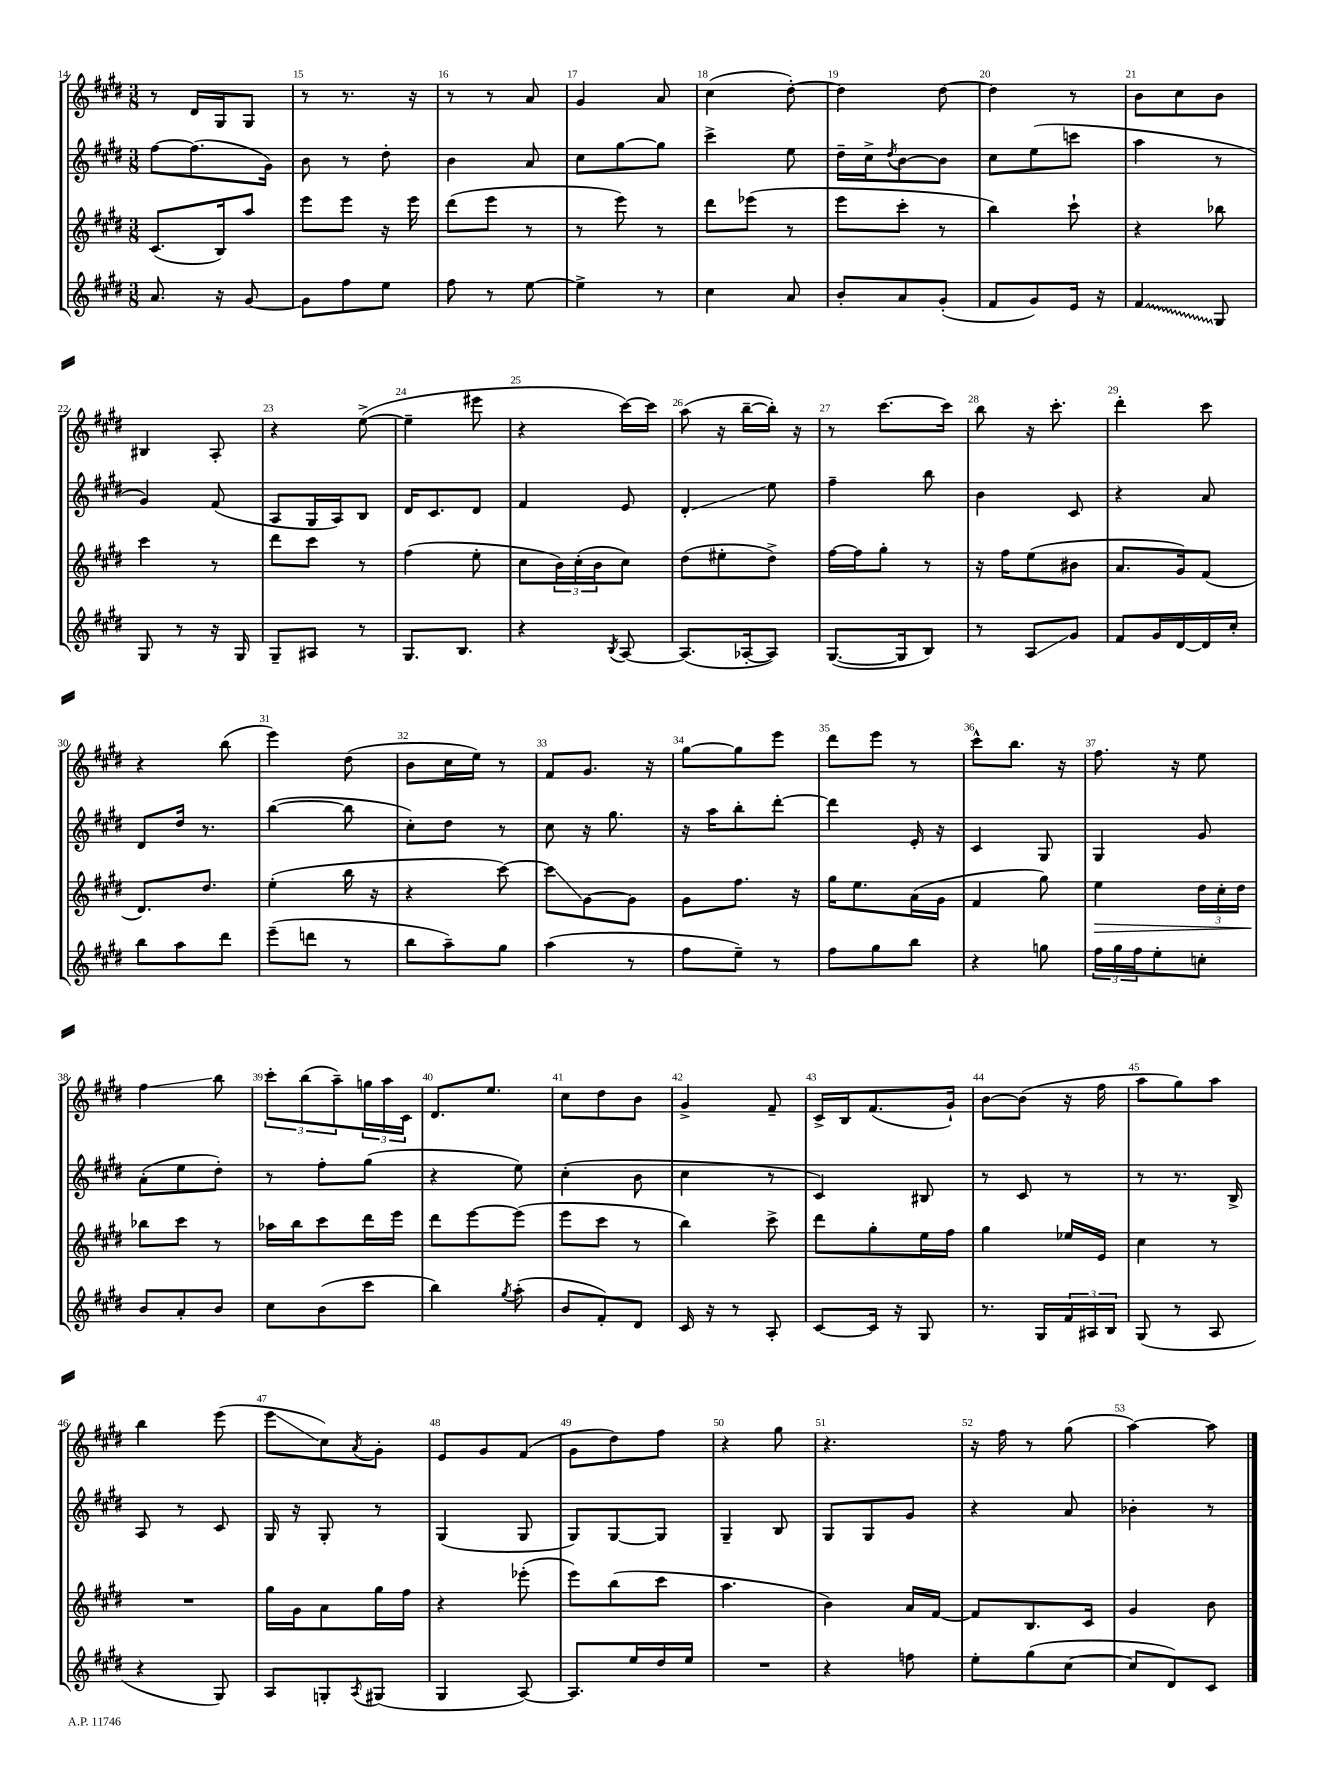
<<
\new StaffGroup <<
\new Staff = "s0" {
    \clef treble \key e \major \numericTimeSignature \time 3/8
    r8 dis'16 gis16 gis8 |
    r8 r8. r16 |
    r8 r8 a'8 |
    gis'4 a'8 |
    cis''4( dis''8~-.) |
    dis''4 dis''8~ |
    dis''4 r8 |
    b'8 cis''8 b'8 |
    bis4 a8-. |
    r4 e''8~->( |
    e''4-- eis'''8 |
    r4 cis'''16~) cis'''16 |
    a''8( r16 b''16~-- b''16-.) r16 |
    r8 cis'''8.~ cis'''16 |
    b''8 r16 cis'''8.-. |
    dis'''4-. cis'''8 |
    r4 b''8( |
    e'''4) dis''8( |
    b'8 cis''16 e''16) r8 |
    fis'8 gis'8. r16 |
    gis''8~ gis''8 e'''8 |
    dis'''8 e'''8 r8 |
    cis'''8-^ b''8. r16 |
    fis''8. r16 e''8 |
    fis''4\glissando b''8 |
    \tuplet 3/2 { cis'''8-. b''8( a''8--) } \tuplet 3/2 { g''16 a''16 cis'16 } |
    dis'8. e''8. |
    cis''8 dis''8 b'8 |
    gis'4-> fis'8-- |
    cis'16-> b16 fis'8.( gis'16-!) |
    b'8~ b'8( r16 fis''16 |
    a''8 gis''8) a''8 |
    b''4 e'''8( |
    e'''8\glissando cis''8) \acciaccatura { a'8 } gis'8-. |
    e'8 gis'8 fis'8( |
    gis'8 dis''8) fis''8 |
    r4 gis''8 |
    r4. |
    r16 fis''16 r8 gis''8( |
    a''4~) a''8 \bar "|." |
}
\new Staff = "s1" {
    \clef treble \key e \major \numericTimeSignature \time 3/8
    fis''8~ fis''8.( gis'16) |
    b'8 r8 dis''8-. |
    b'4 a'8 |
    cis''8 gis''8~ gis''8 |
    cis'''4-> e''8 |
    dis''16-- cis''16-> \acciaccatura { dis''8 } b'8~ b'8 |
    cis''8 e''8( c'''8 |
    a''4 r8 |
    gis'4) fis'8( |
    a8 gis16 a16) b8 |
    dis'16 cis'8. dis'8 |
    fis'4 e'8 |
    dis'4-.\glissando e''8 |
    fis''4-- b''8 |
    b'4 cis'8 |
    r4 a'8 |
    dis'8 dis''16 r8. |
    b''4~( b''8 |
    cis''8-.) dis''8 r8 |
    cis''8 r16 gis''8. |
    r16 a''16 b''8-. dis'''8~-. |
    dis'''4 e'16-. r16 |
    cis'4 gis8 |
    gis4 gis'8 |
    a'8-.( e''8 dis''8-.) |
    r8 fis''8-. gis''8( |
    r4 e''8) |
    cis''4-.( b'8 |
    cis''4 r8 |
    cis'4) bis8 |
    r8 cis'8 r8 |
    r8 r8. b16-> |
    a8 r8 cis'8 |
    gis16 r16 gis8-. r8 |
    gis4( gis8 |
    gis8) gis8~ gis8 |
    gis4-- b8 |
    gis8 gis8 gis'8 |
    r4 a'8 |
    bes'4-. r8 \bar "|." |
}
\new Staff = "s2" {
    \clef treble \key e \major \numericTimeSignature \time 3/8
    cis'8.( b16) a''8 |
    e'''8 e'''8 r16 e'''16 |
    dis'''8( e'''8 r8 |
    r8 e'''8) r8 |
    dis'''8 ees'''8( r8 |
    e'''8 cis'''8-. r8 |
    b''4) cis'''8-! |
    r4 bes''8 |
    cis'''4 r8 |
    dis'''8 cis'''8 r8 |
    fis''4( e''8-. |
    cis''8 \tuplet 3/2 { b'16) cis''16-.( b'16 } cis''8) |
    dis''8( eis''8-. dis''8->) |
    fis''16~ fis''16 gis''8-. r8 |
    r16 fis''16 e''8( bis'8 |
    a'8. gis'16) fis'8( |
    dis'8.) dis''8. |
    e''4-.( b''16 r16 |
    r4 cis'''8~) |
    cis'''8\glissando gis'8~ gis'8 |
    gis'8 fis''8. r16 |
    gis''16 e''8. a'16( gis'16 |
    fis'4 gis''8) |
    e''4\> \tuplet 3/2 { dis''16 cis''16-. dis''16 } |
    bes''8\! cis'''8 r8 |
    aes''16 b''16 cis'''8 dis'''16 e'''16 |
    dis'''8 e'''8~ e'''8( |
    e'''8 cis'''8 r8 |
    b''4) cis'''8-> |
    dis'''8 gis''8-. e''16 fis''16 |
    gis''4 ees''16 e'16 |
    cis''4 r8 |
    R4. |
    gis''16 gis'16 a'8 gis''16 fis''16 |
    r4 ees'''8-.( |
    e'''8) b''8( cis'''8 |
    a''4. |
    b'4) a'16 fis'16~ |
    fis'8 b8. cis'16 |
    gis'4 b'8 \bar "|." |
}
\new Staff = "s3" {
    \clef treble \key e \major \numericTimeSignature \time 3/8
    a'8. r16 gis'8~ |
    gis'8 fis''8 e''8 |
    fis''8 r8 e''8~ |
    e''4-> r8 |
    cis''4 a'8 |
    b'8-. a'8 gis'8-.( |
    fis'8 gis'8) e'16 r16 |
    \once \override Glissando.style = #'zigzag fis'4\glissando gis8 |
    gis8 r8 r16 gis16 |
    gis8-- ais8 r8 |
    gis8. b8. |
    r4 \acciaccatura { b8 } a8~ |
    a8.( aes16~-. aes8) |
    gis8.~( gis16 b8) |
    r8 a8\glissando gis'8 |
    fis'8 gis'16 dis'16~ dis'16 cis''16-. |
    b''8 a''8 dis'''8 |
    e'''8--( d'''8 r8 |
    b''8 a''8--) gis''8 |
    a''4( r8 |
    fis''8 e''8--) r8 |
    fis''8 gis''8 b''8 |
    r4 g''8 |
    \tuplet 3/2 { fis''16 gis''16 fis''16 } e''8-. c''8-. |
    b'8 a'8-. b'8 |
    cis''8 b'8( cis'''8 |
    b''4) \acciaccatura { gis''8 } a''8-.( |
    b'8 fis'8-.) dis'8 |
    cis'16 r16 r8 a8-. |
    cis'8~ cis'16 r16 gis8 |
    r8. gis16 \tuplet 3/2 { fis'16 ais16 b16 } |
    gis8( r8 a8 |
    r4 gis8) |
    a8 g8-. \acciaccatura { a8 } gis8( |
    gis4 a8~) |
    a8. e''16 dis''16 e''16 |
    R4. |
    r4 f''8 |
    e''8-. gis''8( cis''8~ |
    cis''8 dis'8) cis'8 \bar "|." |
}
>>
>>
\layout { \context { \Score currentBarNumber = #14 \override BarNumber.break-visibility = ##(#f #t #t) barNumberVisibility = #all-bar-numbers-visible } }
